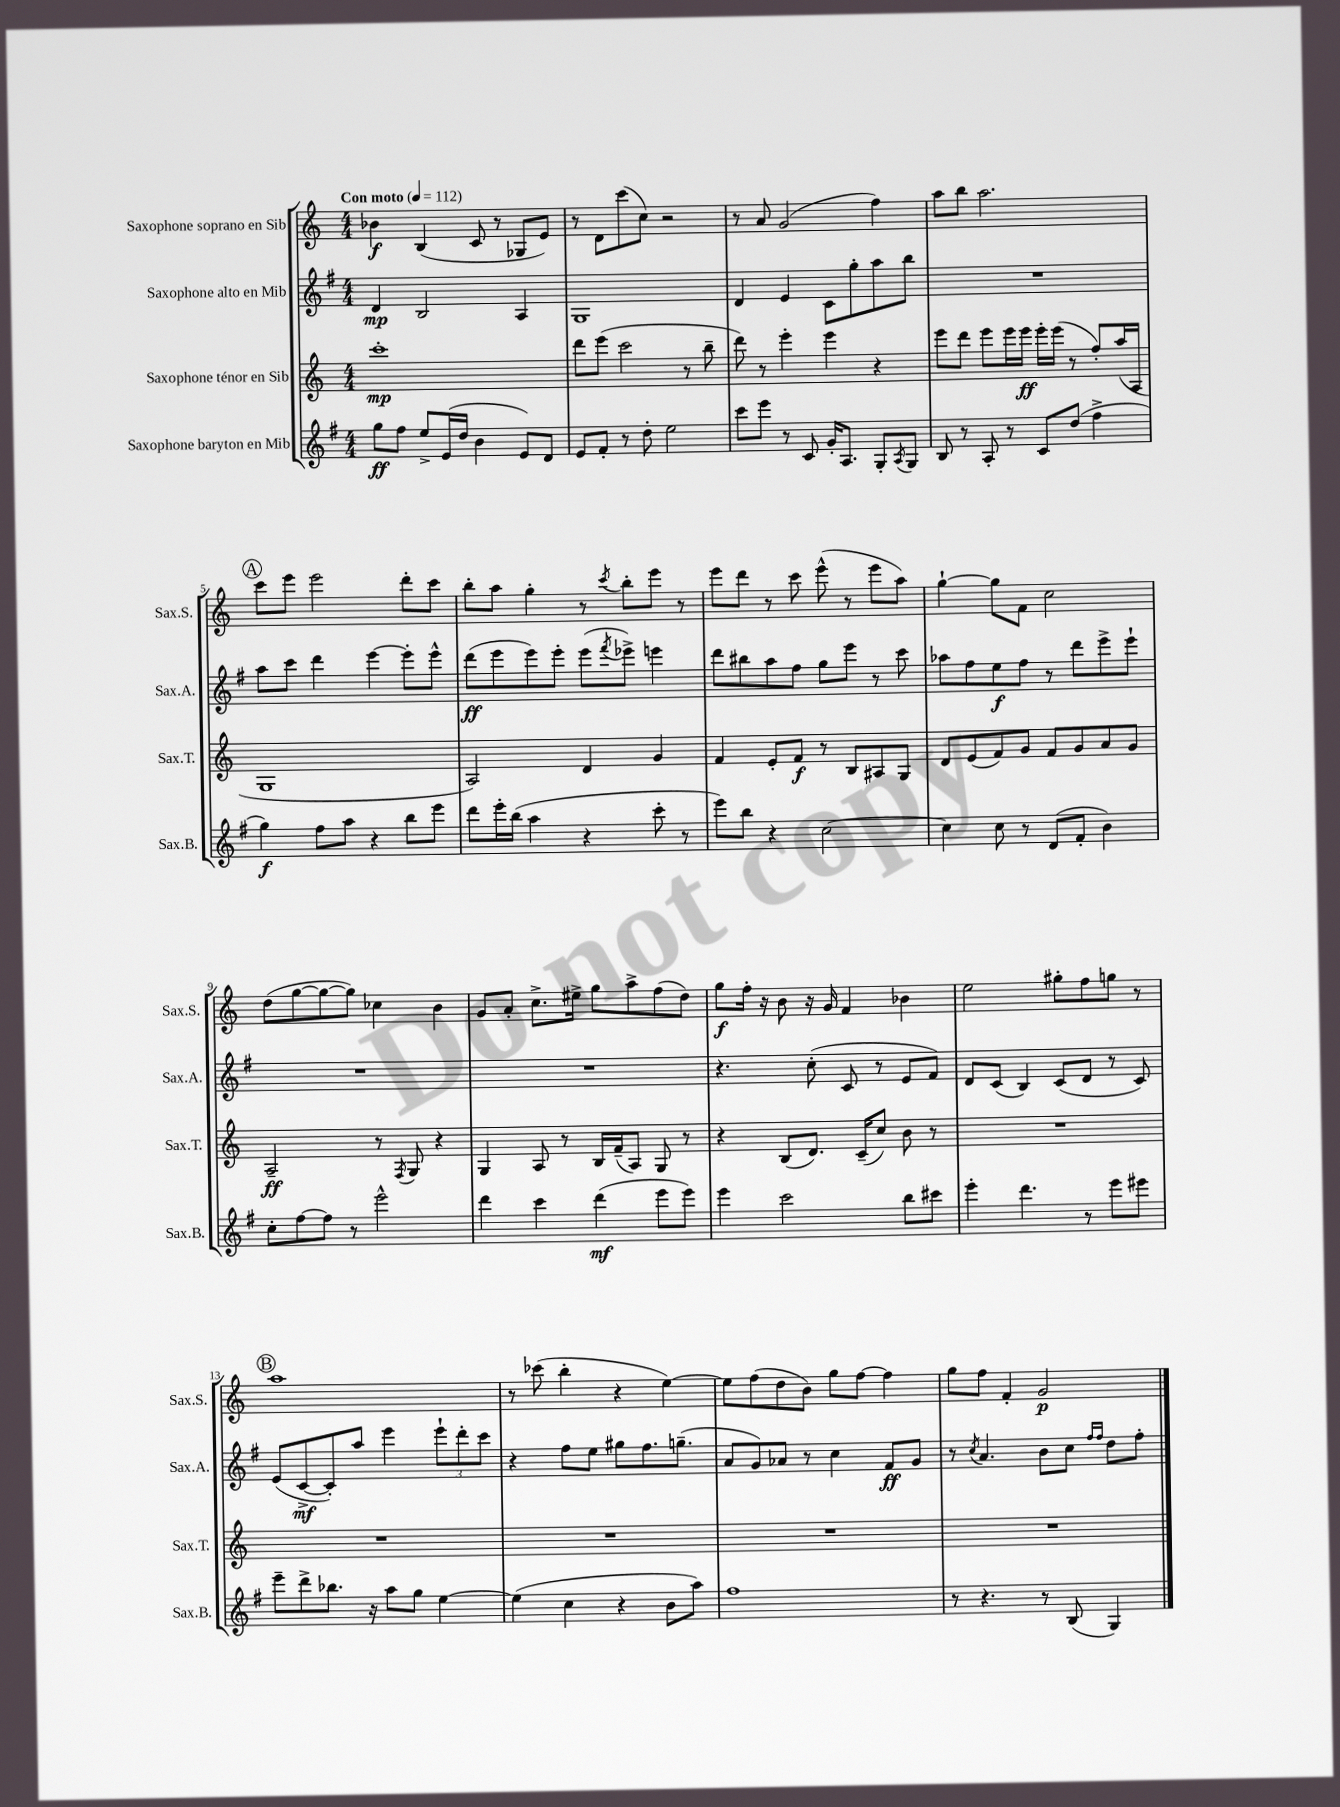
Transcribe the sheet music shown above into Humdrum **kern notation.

**kern	**kern	**kern	**kern
*staff4	*staff3	*staff2	*staff1
*clefG2	*clefG2	*clefG2	*clefG2
*k[f#]	*k[]	*k[f#]	*k[]
*M4/4	*M4/4	*M4/4	*M4/4
*MM112	*MM112	*MM112	*MM112
8gg\L	1ccc'	4d/	4b-\
8ff#\J	.	.	.
8ee^/L	.	2B/	(4B/
(16e/L	.	.	.
16dd/JJ	.	.	.
4b\	.	.	8c/
.	.	.	8r
8e/L)	.	4A/	8G-/L
8d/J	.	.	8e/J)
=	=	=	=
8e/L	8ddd\L	1G	8r
8f#'/J	(8eee\J	.	8d\L
8r	2ccc\	.	(8ccc\
8dd'\	.	.	8cc\J)
2ee\	.	.	2r
.	8r	.	.
.	8bb~\	.	.
=	=	=	=
8ccc\L	8ddd\)	4d/	8r
8eee\J	8r	.	8a/
8r	4eee'\	4e/	(2g/
8c/	.	.	.
16g'/LK	4eee\	8c\L	.
8.A/J	.	.	.
.	.	8gg'\	.
8G'/L	4r	8aa\	4ff\)
8qA/	.	.	.
8G/J	.	8bb\J	.
=	=	=	=
8B/	8eee\L	1r	8aa\L
8r	8ddd\J	.	8bb\J
8A'/	8eee\L	.	2.aa\
8r	16eee\L	.	.
.	16eee\JJ	.	.
8c/L	16eee'\LL	.	.
.	(16eee\JJ	.	.
(8dd/J	8r	.	.
4ff#^\	8ff'/L)	.	.
.	(16aa/L	.	.
.	16A/JJ	.	.
=	=	=	=
4gg\)	1G	8aa\L	8ccc\L
.	.	8ccc\J	8eee\J
8ff#\L	.	4ddd\	2eee\
8aa\J	.	.	.
4r	.	[4eee\	.
8bb\L	.	8eee'\]L	8ddd'\L
8eee\J	.	8eee^^\J	8ccc\J
=	=	=	=
8ddd\L	2A/)	(8ddd\L	8bb'\L
16eee'\L	.	8eee\	8aa\J
(16bb\JJ	.	.	.
4aa\	.	8eee\)	4gg'\
.	.	8eee'\J	.
4r	4d/	(8eee\L	8r
.	.	8qfff#/	8qccc/
.	.	8eee-^\J)	8bb'\L
8ccc'\	4g/	4eee\	8eee\J
8r	.	.	8r
=	=	=	=
8eee\L)	4f/	8ddd\L	8eee\L
8bb\J	.	8bb#\	8ddd\J
4r	8e'/L	8aa\	8r
.	8f/J	8ff#\J	8ccc\
[2cc\	8r	8gg\L	(8eee^^\
.	8B/L	8eee\J	8r
.	8A#/	8r	8eee\L
.	8G/J	8ccc\	8aa\J)
=	=	=	=
4cc\]	8d/L	8aa-\L	[4gg`\
.	(8e/	8ff#\	.
8cc\	8f/)	8ee\	8gg\]L
8r	8g/J	8ff#\J	8f\J
(8d/L	8f/L	8r	2cc\
8f#'/J	8g/	8ddd\L	.
4b\)	8a/	8eee^\	.
.	8g/J	8eee`\J	.
=	=	=	=
8cc'\L	2A~/	1r	(8dd\L
[8ff#\	.	.	[8gg\
8ff#\]J	.	.	8gg\_
8r	.	.	8gg\]J)
2eee^^\	8r	.	4cc-\
.	8qF/	.	.
.	8G/	.	.
.	4r	.	4b\
=	=	=	=
4ddd\	4G/	1r	8g/L
.	.	.	8a'/J
4ccc\	8A/	.	8.cc^\L
.	8r	.	.
.	.	.	16ee#^\Jk
(4ddd\	16B/LL	.	8gg\L
.	(16f~/J	.	.
.	8A/J)	.	8aa^\
8eee\L	8G/	.	(8ff\
8eee\J)	8r	.	8dd\J)
=	=	=	=
4eee\	4r	4.r	8gg\L
.	.	.	16ff'\Jk
.	.	.	16r
2ccc\	(8B/L	.	8b\
.	8.d/J)	(8cc'\	16r
.	.	.	16g/
.	.	8c/	4f/
.	(16c~/LK	.	.
.	8cc/J)	8r	.
8bb\L	8b\	8e/L	4b-\
8ccc#\J	8r	8f#/J)	.
=	=	=	=
4eee'\	1r	8d/L	2ee\
.	.	(8c/J	.
4.ddd\	.	4B/)	.
.	.	(8c/L	8gg#'\L
8r	.	8d/J	8ff\
8eee\L	.	8r	8gg\J
8eee#\J	.	8c/)	8r
=	=	=	=
8eee~\L	1r	(8e/L	1aa
8ddd^\	.	[8c^/	.
8.bb-\J	.	8c'/])	.
.	.	8aa/J	.
16r	.	.	.
8aa\L	.	4eee\	.
8gg\J	.	.	.
[4ee\	.	12eee`\L	.
.	.	12ddd'\	.
.	.	12ccc\J	.
=	=	=	=
(4ee\]	1r	4r	8r
.	.	.	(8ccc-\
4cc\	.	8ff#\L	4bb'\
.	.	8ee\J	.
4r	.	8gg#\L	4r
.	.	8.ff#\	.
8b\L	.	.	[4ee\)
.	.	(8.gg~\J	.
8aa\J)	.	.	.
=	=	=	=
1ff#	1r	8a/L	8ee\]L
.	.	8g/)	(8ff\
.	.	8a-/J	8dd\
.	.	8r	8b\J)
.	.	4cc\	8gg\L
.	.	.	[8ff\J
.	.	8f#/L	4ff\]
.	.	8g/J	.
=	=	=	=
8r	1r	8r	8gg\L
.	.	8qcc/	.
4.r	.	4.a/	8ff\J
.	.	.	4f'/
8r	.	8b\L	2g/
(8B/	.	8cc\J	.
.	.	16qqff#/LL	.
.	.	16qqff#/JJ	.
4G/)	.	8dd\L	.
.	.	8ff#'\J	.
==	==	==	==
*-	*-	*-	*-
